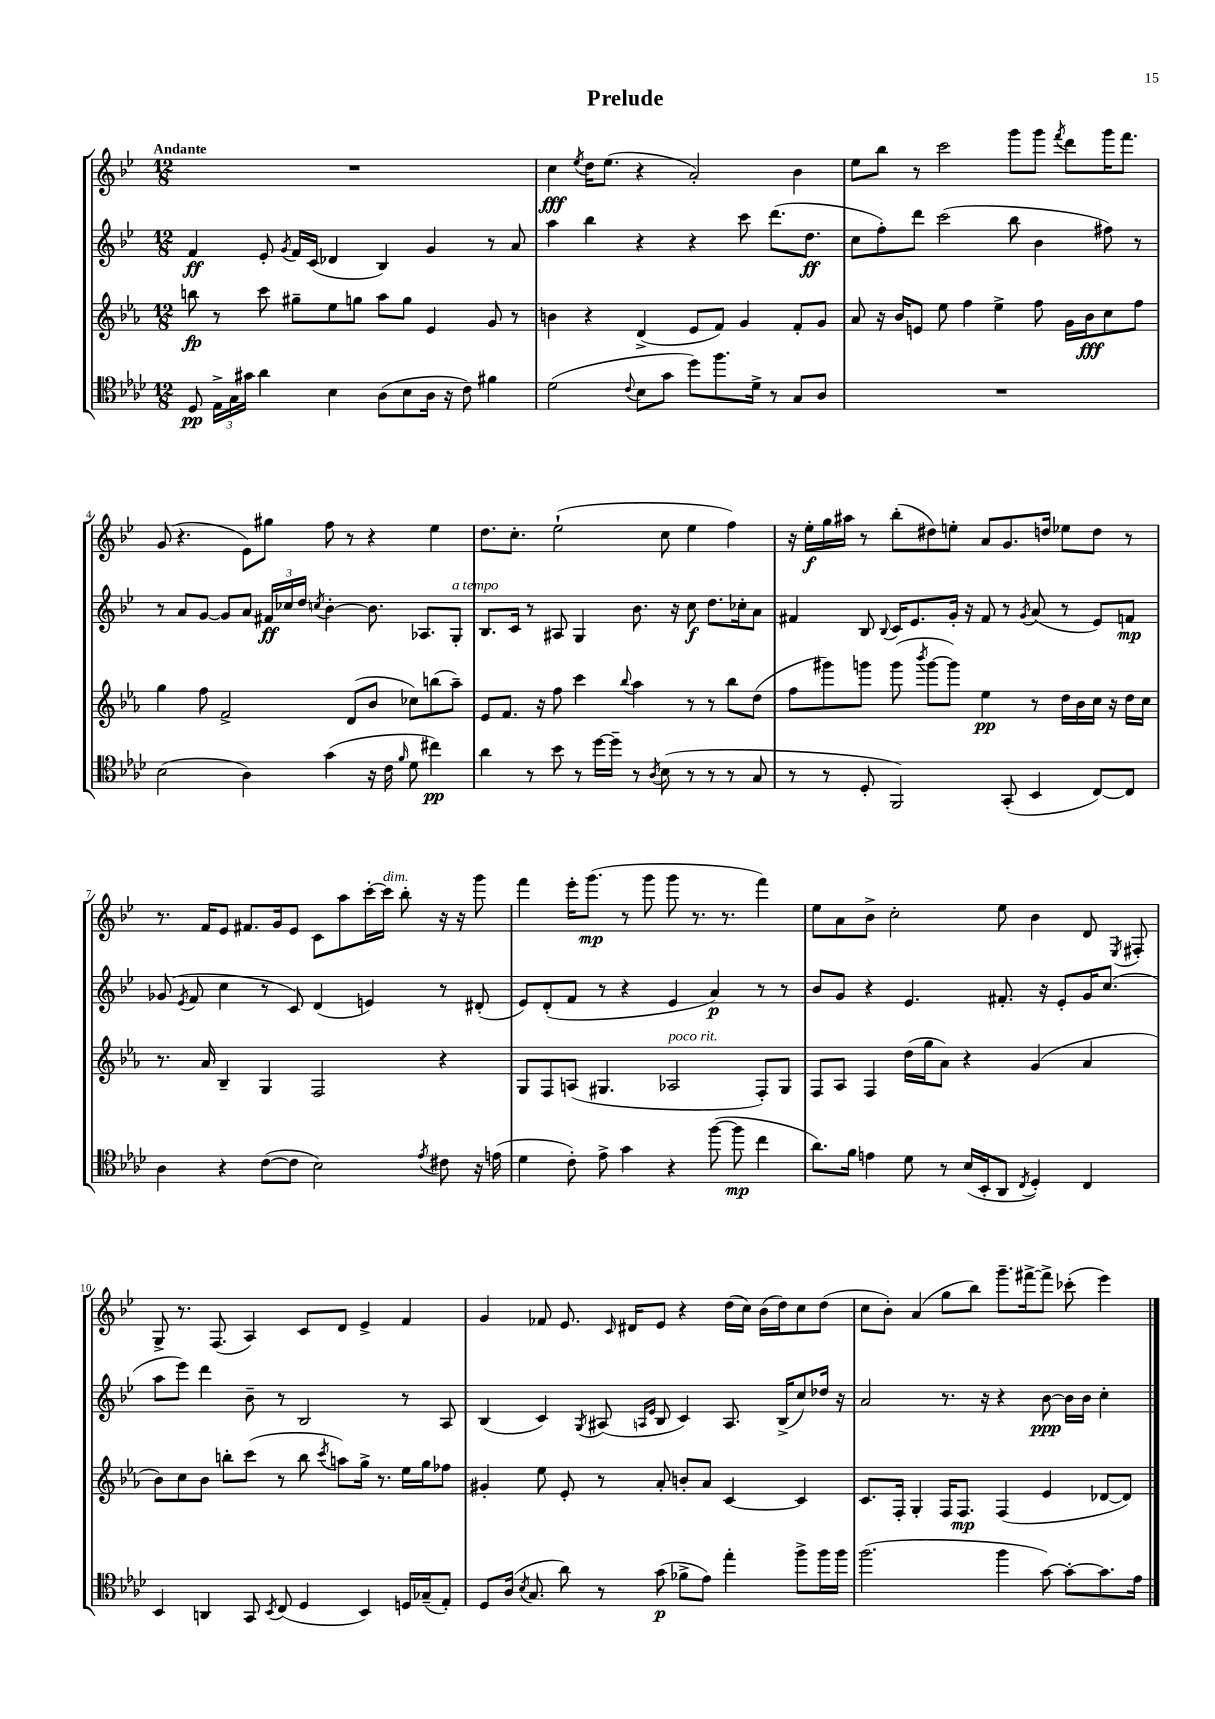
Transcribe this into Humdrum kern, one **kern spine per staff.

**kern	**dynam	**kern	**dynam	**kern	**dynam	**kern	**dynam
*part4	*part4	*part3	*part3	*part2	*part2	*part1	*part1
*staff4	*staff4	*staff3	*staff3	*staff2	*staff2	*staff1	*staff1
*clefC4	*	*clefG2	*	*clefG2	*	*clefG2	*
*k[b-e-a-d-]	*	*k[b-e-a-]	*	*k[b-e-]	*	*k[b-e-]	*
*M12/8	*	*M12/8	*	*M12/8	*	*M12/8	*
=1	=1	=1	=1	=1	=1	=1	=1
!	!	!	!	!	!	!LO:TX:a:B:t=Andante	!
8D-/	pp	8bbn\	fp	4f/	ff	1.r	.
24E-^\LL	.	8r	.	.	.	.	.
24G\	.	.	.	.	.	.	.
24g#X\JJ	.	.	.	.	.	.	.
4a-\	.	8ccc\	.	8e-'/	.	.	.
.	.	.	.	8qg/	.	.	.
.	.	8gg#X~\L	.	16f/LL	.	.	.
.	.	.	.	(16c/JJ	.	.	.
4B-\	.	8ee-\	.	4d-X/	.	.	.
.	.	8ggn\J	.	.	.	.	.
(8A-\L	.	8aa-\L	.	4B-/)	.	.	.
8B-\	.	8gg\J	.	.	.	.	.
16A-\Jk	.	4e-/	.	4g/	.	.	.
16r	.	.	.	.	.	.	.
8c\)	.	.	.	.	.	.	.
4f#X\	.	8g/	.	8r	.	.	.
.	.	8r	.	8a/	.	.	.
=2	=2	=2	=2	=2	=2	=2	=2
(2d-\	.	4bn\	.	4aa\	.	4cc\	fff
.	.	.	.	.	.	8qee-/	.
.	.	4r	.	4bb-\	.	16dd\KL	.
.	.	.	.	.	.	(8.ee-\J	.
8qqc/	.	.	.	.	.	.	.
8B-\L	.	(4d^/	.	4r	.	4r	.
8g\J	.	.	.	.	.	.	.
8dd-\L)	.	8e-/L	.	4r	.	2a'/)	.
8.ff\	.	8f/J)	.	.	.	.	.
.	.	4g/	.	8ccc\	.	.	.
16d-^\Jk	.	.	.	.	.	.	.
8r	.	.	.	(8.ddd\L	.	.	.
8G/L	.	8f'/L	.	.	.	4b-\	.
.	.	.	.	8.dd\J	ff	.	.
8A-/J	.	8g/J	.	.	.	.	.
=3	=3	=3	=3	=3	=3	=3	=3
1.r	.	8a-/	.	8cc\L	.	8ee-\L	.
.	.	16r	.	8ff'\)	.	8bb-\J	.
.	.	16b-/KL	.	.	.	.	.
.	.	8en/J	.	8ddd\J	.	8r	.
.	.	8ee-\	.	(2ccc\	.	2ccc\	.
.	.	4ff\	.	.	.	.	.
.	.	4ee-^\	.	.	.	.	.
.	.	.	.	8bb-\	.	8ggg\L	.
.	.	8ff\	.	4b-\	.	8ggg\J	.
.	.	.	.	.	.	8qfff/	.
.	.	16g\LL	.	.	.	8ddd\L	.
.	.	16b-\J	fff	.	.	.	.
.	.	8cc\	.	8ff#X\)	.	16ggg\K	.
.	.	.	.	.	.	8.fff\J	.
.	.	8ff\J	.	8r	.	.	.
!!LO:LB:g=z
=4	=4	=4	=4	=4	=4	=4	=4
(2B-\	.	4gg\	.	8r	.	(8g/	.
.	.	.	.	8a/L	.	4.r	.
.	.	8ff\	.	[8g/J	.	.	.
.	.	2f^/	.	8g/L]	.	.	.
4A-\)	.	.	.	8a/J	.	8e-\L)	.
.	.	.	.	24f#X/LL	ff	8gg#X\J	.
.	.	.	.	24cc-X/	.	.	.
.	.	.	.	24dd/JJ	.	.	.
.	.	.	.	8qccn/	.	.	.
(4g\	.	.	.	[4b-'\	.	8ff\	.
.	.	(8d/L	.	.	.	8r	.
16r	.	8b-/J	.	8.b-\]	.	4r	.
16c\	.	.	.	.	.	.	.
16qqf/	.	.	.	.	.	.	.
8d-\	.	8cc-X\L)	.	.	.	.	.
.	.	.	.	8.A-X/L	.	.	.
4cc#X\)	pp	(8bbn\	.	.	.	4ee-\	.
!	!	!	!	!LO:TX:a:i:t=a tempo	!	!	!
.	.	8aa-~\J)	.	8G'/J	.	.	.
=5	=5	=5	=5	=5	=5	=5	=5
4a-\	.	8e-/L	.	8.B-/L	.	8.dd\L	.
.	.	8.f/J	.	.	.	.	.
.	.	.	.	16c/Jk	.	8.cc'\J	.
8r	.	.	.	8r	.	.	.
.	.	16r	.	.	.	.	.
8b-\	.	8ff\	.	8A#X/	.	(2ee-`\	.
8r	.	4ccc\	.	4G/	.	.	.
[16dd-\LL	.	.	.	.	.	.	.
16dd-~\JJ]	.	.	.	.	.	.	.
.	.	8qqbb-/	.	.	.	.	.
8r	.	4aa-\	.	8.b-\	.	.	.
8qA-/	.	.	.	.	.	.	.
(8B-\	.	.	.	.	.	8cc\	.
.	.	.	.	16r	.	.	.
8r	.	8r	.	8cc\	f	4ee-\	.
8r	.	8r	.	8.dd\L	.	.	.
8r	.	8bb-\L	.	.	.	4ff\)	.
.	.	.	.	16cc-X'\k	.	.	.
8G/	.	(8dd\J	.	8a\J	.	.	.
=6	=6	=6	=6	=6	=6	=6	=6
8r	.	8ff\L	.	4f#X/	.	16r	.
.	.	.	.	.	.	16ee-'\LL	f
8r	.	8ggg#X\)	.	.	.	16gg\	.
.	.	.	.	.	.	16aa#X\JJ	.
8D-'/	.	8gggn\J	.	8B-/	.	8r	.
.	.	.	.	8qqB-/	.	.	.
2FF/)	.	(8ggg\	.	16c/KL	.	(8bb-'\L	.
.	.	.	.	8.e-/	.	.	.
.	.	8qbbb-/	.	.	.	.	.
.	.	[8ggg\L	.	.	.	8dd#X\)	.
.	.	8ggg\J])	.	16g'/Jk	.	8een'\J	.
.	.	.	.	16r	.	.	.
.	.	4ee-\	pp	8f#/	.	8a/L	.
(8GG'/	.	.	.	8r	.	8.g/	.
.	.	.	.	8qg/	.	.	.
4BB-/	.	8r	.	(8a/	.	.	.
.	.	.	.	.	.	16ddn/Jk	.
.	.	16dd\LL	.	8r	.	8ee-X\L	.
.	.	16b-\	.	.	.	.	.
[8C/L)	.	16cc\JJ	.	8e-/L)	.	8dd\J	.
.	.	16r	.	.	.	.	.
8C/J]	.	16dd\LL	.	8fn/J	mp	8r	.
.	.	16cc\JJ	.	.	.	.	.
!!LO:LB:g=z
=7	=7	=7	=7	=7	=7	=7	=7
4A-\	.	8.r	.	(8g-X/	.	8.r	.
.	.	.	.	8qe-/	.	.	.
.	.	.	.	8f/	.	.	.
.	.	16a-/	.	.	.	16f/KL	.
4r	.	4B-~/	.	4cc\	.	8e-/J	.
.	.	.	.	.	.	8.f#X/L	.
([8c\L	.	4G/	.	8r	.	.	.
.	.	.	.	.	.	16g/k	.
8c\J]	.	.	.	8c/)	.	8e-/J	.
2B-\)	.	2F/	.	(4d/	.	8c\L	.
.	.	.	.	.	.	8aa\	.
.	.	.	.	4en/)	.	[16ccc'\L	.
!	!	!	!	!	!	!LO:TX:a:i:t=dim.	!
.	.	.	.	.	.	16ccc\JJ]	.
.	.	.	.	.	.	8bb-'\	.
8qe-/	.	.	.	.	.	.	.
8c#X\	.	4r	.	8r	.	16r	.
.	.	.	.	.	.	16r	.
16r	.	.	.	(8d#X'/	.	8ggg\	.
(16en\	.	.	.	.	.	.	.
=8	=8	=8	=8	=8	=8	=8	=8
4d-\	.	8G/L	.	8e-/L)	.	4fff\	.
.	.	8F/	.	(8d'/	.	.	.
8c'\)	.	(8An/J	.	8f/J	.	16eee-'\KL	.
.	.	.	.	.	.	(8.ggg\J	mp
8e-^\	.	4.G#X/	.	8r	.	.	.
4g\	.	.	.	4r	.	8r	.
.	.	.	.	.	.	8ggg\	.
!	!	!LO:TX:a:i:t=poco rit.	!	!	!	!	!
4r	.	2A-X/	.	4e-/	.	8ggg\	.
.	.	.	.	.	.	8.r	.
([8ff\	.	.	.	4a/)	p	.	.
.	.	.	.	.	.	8.r	.
8ff\]	mp	.	.	.	.	.	.
4cc\	.	8F'/L)	.	8r	.	4fff\)	.
.	.	8G#/J	.	8r	.	.	.
=9	=9	=9	=9	=9	=9	=9	=9
8.a-\L)	.	8F/L	.	8b-/L	.	8ee-\L	.
.	.	8A-/J	.	8g/J	.	8a\	.
16f\Jk	.	.	.	.	.	.	.
4en\	.	4F/	.	4r	.	8b-^\J	.
.	.	.	.	.	.	2cc'\	.
8d-\	.	(16dd\LL	.	4.e-/	.	.	.
.	.	16gg\J	.	.	.	.	.
8r	.	8a-\J)	.	.	.	.	.
(16B-/LL	.	4r	.	.	.	.	.
16BB-'/J	.	.	.	.	.	.	.
8AA-/J	.	.	.	8.f#X'/	.	8ee-\	.
8qC/	.	.	.	.	.	.	.
4D-'/)	.	(4g/	.	.	.	4b-\	.
.	.	.	.	16r	.	.	.
.	.	.	.	8e-'/L	.	.	.
4C/	.	4a-/	.	16g/K	.	8d/	.
.	.	.	.	(8.cc/J	.	.	.
.	.	.	.	.	.	8qE-/	.
.	.	.	.	.	.	8F#X'/	.
!!LO:LB:g=z
=10	=10	=10	=10	=10	=10	=10	=10
4BB-/	.	8b-\L)	.	8aa\L	.	8G^/	.
.	.	8cc\	.	8eee-\J)	.	8.r	.
4AAn/	.	8b-\J	.	4ddd\	.	.	.
.	.	.	.	.	.	(8.F/	.
.	.	8bbn'\L	.	.	.	.	.
8GG/	.	(8ccc\J	.	8b-~\	.	4A/)	.
8qBB-/	.	.	.	.	.	.	.
(8C/	.	8r	.	8r	.	.	.
4D-/	.	8bb\	.	2B-/	.	8c/L	.
.	.	8qccc/	.	.	.	.	.
.	.	8aan\L)	.	.	.	8d/J	.
4BB-/)	.	16gg^\Jk	.	.	.	4e-^/	.
.	.	8.r	.	.	.	.	.
16Dn/LL	.	16ee-\LL	.	8r	.	4f/	.
(16G-X~/J	.	16gg\J	.	.	.	.	.
8E-'/J)	.	8ff-X\J	.	8A/	.	.	.
=11	=11	=11	=11	=11	=11	=11	=11
8D-/L	.	4g#X'/	.	(4B-/	.	4g/	.
(16A-/Jk	.	.	.	.	.	.	.
8qB-/	.	.	.	.	.	.	.
8.G/	.	.	.	.	.	.	.
.	.	8ee-\	.	4c/)	.	8f-X/	.
8a-\)	.	8e-'/	.	.	.	8.e-/	.
.	.	.	.	8qG/	.	.	.
8r	.	8r	.	(8A#X/	.	.	.
.	.	.	.	.	.	16qqc/	.
.	.	.	.	.	.	16d#X/KL	.
.	.	.	.	16qqAn/LL	.	.	.
.	.	.	.	16qqe-/JJ	.	.	.
(8g\	p	8a-'/	.	8B-/	.	8e-/J	.
8f-X^\L	.	8bn'/L	.	4c/)	.	4r	.
8e-\J)	.	8a-/J	.	.	.	.	.
4ee-'\	.	[4c/	.	8.A/	.	(16dd\LL	.
.	.	.	.	.	.	16cc\JJ)	.
.	.	.	.	.	.	(16b-\LL	.
.	.	.	.	(16B-^/KL	.	16dd\J)	.
8ff^\L	.	4c/]	.	8cc/)	.	8cc\	.
16ff\L	.	.	.	16dd-X/Jk	.	(8dd\J	.
16ff\JJ	.	.	.	16r	.	.	.
=12	=12	=12	=12	=12	=12	=12	=12
(2.ff\	.	8.c/L	.	2a/	.	8cc\L	.
.	.	.	.	.	.	8b-'\J)	.
.	.	16F'/Jk	.	.	.	.	.
.	.	4G'/	.	.	.	(4a/	.
.	.	16F/KL	.	8.r	.	8gg\L	.
.	.	8.F/J	mp	.	.	.	.
.	.	.	.	.	.	8bb-\J)	.
.	.	.	.	16r	.	.	.
4ff\	.	(4F/	.	4r	.	8.ggg~\L	.
.	.	.	.	.	.	[16fff#X^\k	.
[8g\)	.	4e-/	.	[8b-\	ppp	8fff#^\J]	.
8g'\L_	.	.	.	16b-\LL]	.	(8ccc-X'\	.
.	.	.	.	16b-\JJ	.	.	.
8.g\]	.	[8d-X/L	.	4cc'\	.	4eee-\)	.
.	.	8d-/J])	.	.	.	.	.
16e-\Jk	.	.	.	.	.	.	.
==	==	==	==	==	==	==	==
*-	*-	*-	*-	*-	*-	*-	*-
